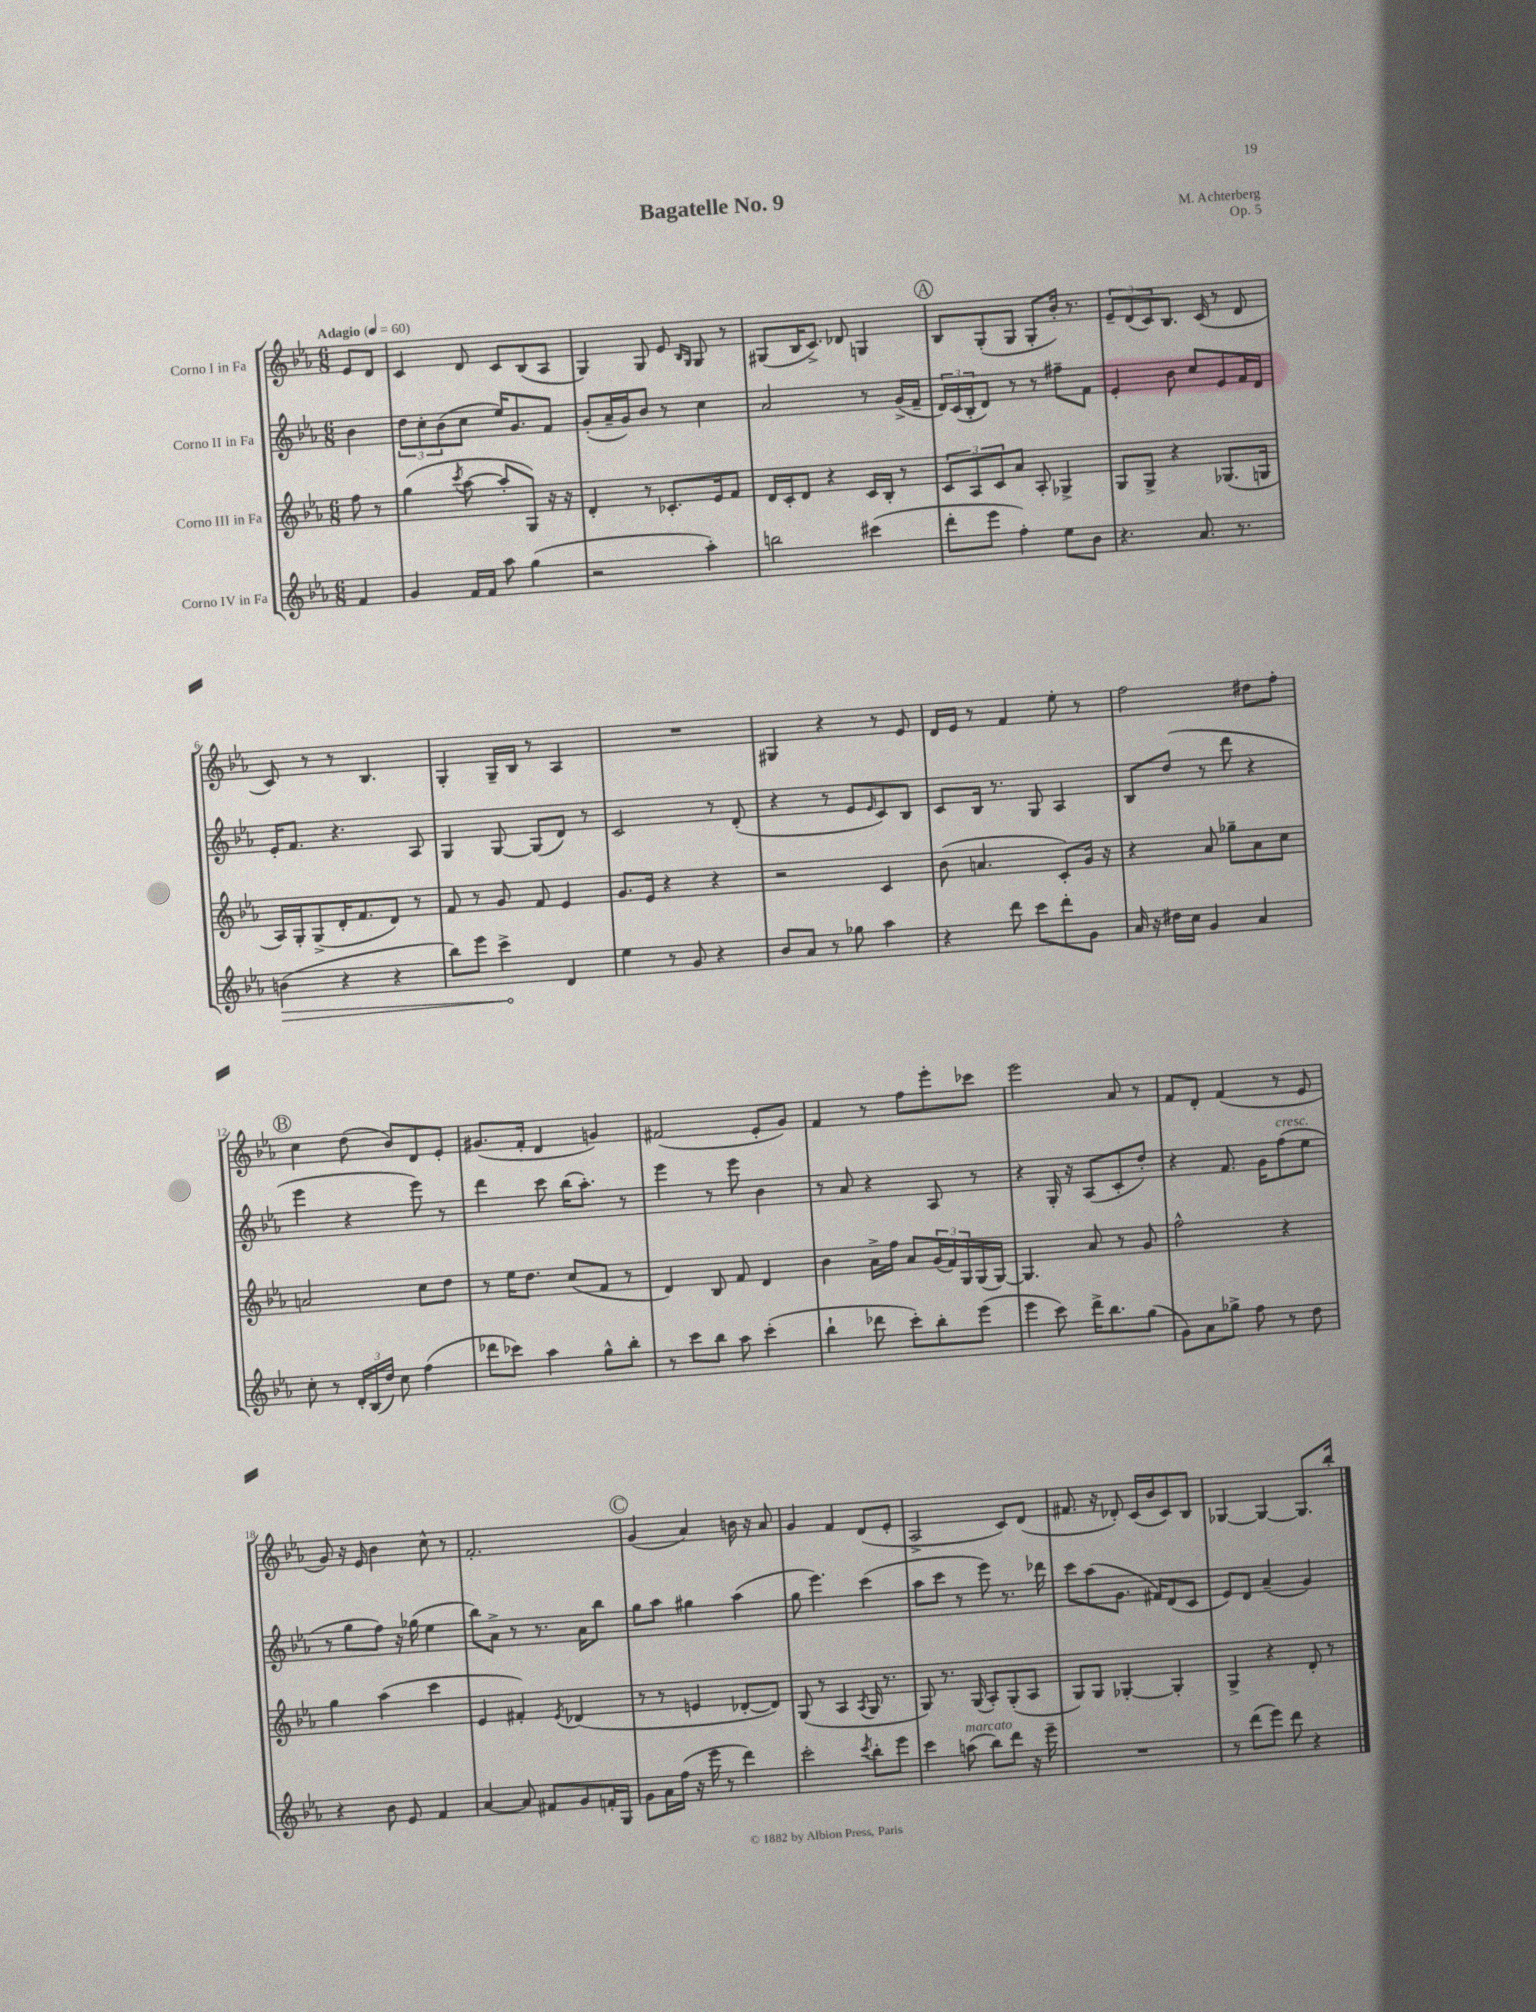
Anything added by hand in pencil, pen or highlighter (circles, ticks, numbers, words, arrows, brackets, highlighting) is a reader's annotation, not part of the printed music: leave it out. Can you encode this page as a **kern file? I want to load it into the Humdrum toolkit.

**kern	**kern	**kern	**kern
*staff4	*staff3	*staff2	*staff1
*clefG2	*clefG2	*clefG2	*clefG2
*k[b-e-a-]	*k[b-e-a-]	*k[b-e-a-]	*k[b-e-a-]
*M6/8	*M6/8	*M6/8	*M6/8
*MM60	*MM60	*MM60	*MM60
4f	8ff	4b-	8e-
.	8r	.	8d
=	=	=	=
4g	(4gg	12dd	4c
.	.	12cc'	.
.	.	(12b-	.
.	8qccc	.	.
16f	[8aa-	8cc	8d
16f	.	.	.
8aa-	8aa-']	16ee-)	8c
.	.	8.g	.
(4gg	8G)	.	(8B-
.	16r	8f	8A-
.	16r	.	.
=	=	=	=
2r	4d'	(8g'	4G)
.	.	16a-~	.
.	.	16g)	.
.	8r	8b-	8G
.	8.c-'	8r	8e-
.	.	.	16qqB-
.	.	.	16qqG
4aa-')	.	4cc	8G
.	16e-	.	.
.	8f	.	8r
=	=	=	=
2bb	16d	2a-	(8G#
.	16c'	.	.
.	8d	.	16B-
.	.	.	8.c^)
.	4r	.	.
.	.	.	8d-
(4ccc#	16c	8r	4G
.	16B-'	.	.
.	8r	(16g^	.
.	.	16f~	.
=	=	=	=
8ddd'	12c	24d)	8B-
.	.	(24c	.
.	12A-	24B-'	.
8eee-	.	8d)	(8G'
.	12c	.	.
4ff')	8a-	8r	8G
.	8A-'	8r	8G'
8ee-	4G-^	8ff#~	16b-')
.	.	.	8.r
8b-	.	8f	.
=	=	=	=
4.r	8G	4e-'	12e-~
.	.	.	(12d
.	8G^	.	.
.	.	.	12c)
.	4r	8b-	8.B-
8.a-	.	8cc	.
.	.	.	(16c
.	(8.G-	8e-	8r
8.r	.	.	.
.	.	16f	8d
.	16G	16d	.
=	=	=	=
(4b	16A-)	16e-'	8c)
.	16G'	8.f	.
.	(8G^	.	8r
4r	16d'	4.r	8r
.	8.f	.	.
.	.	.	4.B-
4r	8d)	.	.
.	8r	8A-	.
=	=	=	=
8bb-)	8f	4G	4G'
8eee-	8r	.	.
4ccc^	8g	[8G	16G~
.	.	.	16B-
.	8f	(8G]	8r
4d	4e-	8d)	4A-
.	.	8r	.
=	=	=	=
4ee-	8.g	2c	2.r
.	16e-	.	.
8r	4r	.	.
8g	.	.	.
4r	4r	8r	.
.	.	(8d'	.
=	=	=	=
8b-	2r	4r	4G#
8a-	.	.	.
8r	.	8r	4r
8gg-	.	8e-	.
.	.	16qqe-	.
4aa-	4c	8c)	8r
.	.	8B-	8e-
=	=	=	=
4r	(8b-	8c	16d
.	.	.	16e-
.	4.a	16B-	8r
.	.	8.r	.
8ddd	.	.	4f
8ccc	.	8G	.
8ddd'	8c')	4A-	8ee-'
8g	16g	.	8r
.	16r	.	.
=	=	=	=
16a-	4r	8B-	2ff
16r	.	.	.
16dd#	.	(8dd	.
16cc	.	.	.
4g	8a-	8r	.
.	8gg-~	8ddd	.
4a-	8a-	4r	8dd#
.	8cc	.	8ff'
=	=	=	=
8cc'	2a	4eee-	4cc
8r	.	.	.
24d'	.	4r	(8dd
(24B-	.	.	.
24dd)	.	.	.
8cc	.	.	8b-)
(4ff	8cc	8eee-)	8d
.	8dd	8r	8e-'
=	=	=	=
8ddd-	8r	4ddd	(8.g#
8ccc-)	16ee-	.	.
.	8.dd	.	16f'
4aa-	.	8ccc	4d
.	(8cc	(16bb-	.
.	.	8.aa-')	.
8gg^^	8f	.	4g)
8bb-'	8r	8r	.
=	=	=	=
8r	4d)	4eee-	(2f#
8ccc	.	.	.
8bb-	8B-	8r	.
8aa-	8f	8eee-	.
(4ccc'	4d	4b-	8e-'
.	.	.	8g)
=	=	=	=
4bb-`	4b-	8r	4f
.	.	8a-	.
8ddd-	16a-^	4r	8r
.	16ff	.	.
8ccc')	8a-	.	8ff
8bb-'	(24g	8A-	8eee-'
.	24f)	.	.
.	24G	.	.
(8eee-	(16G	8r	8ccc-
.	[16G)	.	.
=	=	=	=
4eee-	4.G]	4r	2eee-
8ccc)	.	16G'	.
.	.	16r	.
16ddd^	8a-	(8A-	.
8.bb-	.	.	.
.	8r	8c'	8a-
(8gg	8g	8dd')	8r
=	=	=	=
8g)	2ff^^	4r	8f
8a-	.	.	8d'
8gg-^	.	8.f	(4f
8ff	.	.	.
.	.	16g	.
8r	4r	(8ff	8r
8dd	.	8ee-	8e-
=	=	=	=
4r	4gg	8r	8g)
.	.	8gg	16r
.	.	.	16e-
8b-	(4aa-	8ff)	4b-
8e-	.	16r	.
.	.	(16gg-	.
4f	4ccc	4ee-	8cc^^
.	.	.	8r
=	=	=	=
[4a-	4e-	8bb-)	2.f'
.	.	8a-^	.
8a-]	4f#')	8r	.
8f#	.	8.r	.
.	8qe-	.	.
8g	(4d-	.	.
.	.	16a-	.
16f'	.	8bb-	.
16G	.	.	.
=	=	=	=
8g	8r	8gg	(4g
16a-	8r	8aa-	.
(16ff	.	.	.
16r	4e	4gg#	4a-)
16eee-	.	.	.
8r	.	.	.
4ddd)	[8d-'	(4aa-	16b
.	.	.	16r
.	8d-])	.	8a-
=	=	=	=
2ccc'	(8G	8gg	4g
.	8r	4.eee-)	.
.	4A-	.	4f
8qccc	8qA-	.	.
8bb-'	16G	(4ccc	(8d
.	8.r	.	.
8eee-	.	.	8e-'
=	=	=	=
4ccc	8G)	8aa-	2A-^
.	8.r	8ccc	.
(8aa	.	8r	.
.	(16G	.	.
8bb-)	8A-')	8eee-)	.
8ddd	(8G'	8.r	8c)
16r	8A-	.	(8d
16eee-~	.	16ddd-	.
=	=	=	=
2.r	8G)	8ccc	8.f#
.	8G	(8aa-	.
.	.	.	16r
.	[4G-'	8.g	8d-')
.	.	.	(16c
.	.	16f#)	16b-
.	4G-']	(8d	8c)
.	.	8c	8B-
=	=	=	=
8r	4G^	8e-)	[4G-
(8ddd	.	8d	.
8eee-)	4r	(4a-~	4G-_
8ddd	.	.	.
4r	8d'	4g)	8.G-]
.	8r	.	.
.	.	.	16bb-'
==	==	==	==
*-	*-	*-	*-
